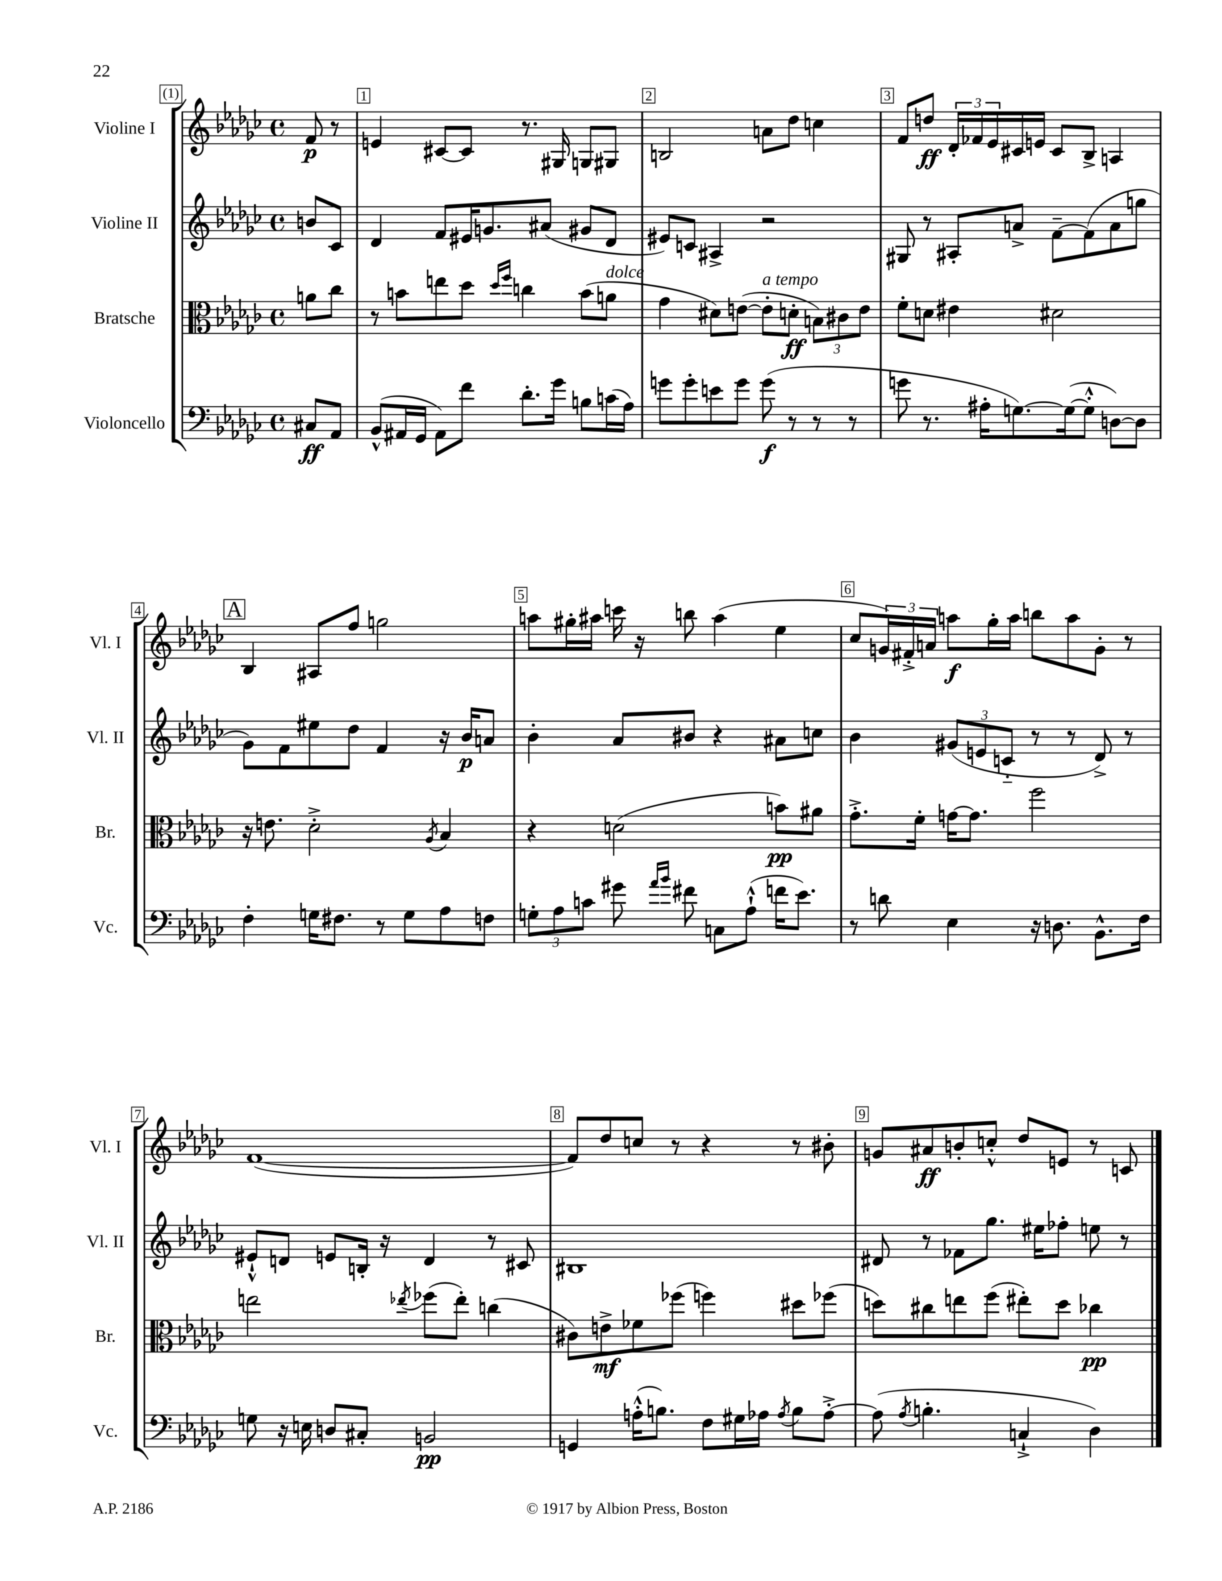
<<
\new StaffGroup <<
\new Staff = "s0" \with { instrumentName = "Violine I" shortInstrumentName = "Vl. I" } {
    \clef treble \key ges \major \defaultTimeSignature \time 4/4 \partial 4
    f'8\p r8 |
    e'4 cis'8~ cis'8 r8. gis16 g8 gis8 |
    b2 a'8 des''8 c''4 |
    f'8 d''8\ff \tuplet 3/2 { des'16-. fes'16 ees'16 } cis'16 e'16 cis'8 bes8-> a4 |
    \mark \markup { \box "A" } bes4 ais8 f''8 g''2 |
    a''8 gis''16-. ais''16 c'''16 r16 b''8 ais''4( ees''4 |
    ces''8 \tuplet 3/2 { g'16) fis'16-.-> a'16 } a''8\f ges''16-. a''16 b''8 a''8 g'8-. r8 |
    f'1~( |
    f'8) des''8 c''8 r8 r4 r8 bis'8-. |
    g'8 ais'8\ff b'8-. c''8-.-^ des''8 e'8 r8 c'8 \bar "|." |
}
\new Staff = "s1" \with { instrumentName = "Violine II" shortInstrumentName = "Vl. II" } {
    \clef treble \key ges \major \defaultTimeSignature \time 4/4 \partial 4
    b'8 ces'8 |
    des'4 f'8 eis'16 g'8. ais'8( gis'8 des'8 |
    eis'8) c'8 ais4-> r2 |
    gis8 r8 ais8-. a'8-> f'8~-- f'8( a'8 g''8 |
    \mark \markup { \box "A" } ges'8) f'8 eis''8 des''8 f'4 r16 bes'16\p a'8 |
    bes'4-. aes'8 bis'8 r4 ais'8 c''8 |
    bes'4 \tuplet 3/2 { gis'8( e'8 c'8-_ } r8 r8 des'8->) r8 |
    eis'8-!-^ d'8 e'8 b16-. r16 d'4 r8 cis'8 |
    bis1 |
    dis'8 r8 fes'8 ges''8. eis''16 fes''8-. e''8 r8 \bar "|." |
}
\new Staff = "s2" \with { instrumentName = "Bratsche" shortInstrumentName = "Br." } {
    \clef alto \key ges \major \defaultTimeSignature \time 4/4 \partial 4
    a'8 ces''8 |
    r8 b'8 e''8 des''8 \grace { des''16 f''16 } c''4 b'8( a'8^\markup { \italic "dolce" } |
    ges'4 dis'8) e'8~( e'8-.^\markup { \italic "a tempo" } d'8-.\ff \tuplet 3/2 { b8) cis'8 e'8 } |
    f'8-. d'8 eis'4 dis'2 |
    \mark \markup { \box "A" } r16 e'8. des'2-.-> \acciaccatura { aes8 } bes4 |
    r4 d'2( b'8\pp) ais'8 |
    ges'8.-.-> f'16-. g'16~ g'8. f''2 |
    e''2 \acciaccatura { ees''8 } fes''8( ees''8-.) c''4( |
    cis'8) e'8->\mf fes'8 fes''8( f''4) dis''8 fes''8( |
    d''8) cis''8 e''8 f''8( eis''8-.) d''8 ces''4\pp \bar "|." |
}
\new Staff = "s3" \with { instrumentName = "Violoncello" shortInstrumentName = "Vc." } {
    \clef bass \key ges \major \defaultTimeSignature \time 4/4 \partial 4
    cis8\ff aes,8 |
    bes,8-^( ais,16 ges,16 ais,8) f'8 des'8.-. ges'16 b8 c'16( aes16) |
    g'8 g'8-. e'8 g'8 g'8\f( r8 r8 r8 |
    g'8 r8. ais16-. g8.~) g16~( g8-.-^ d8~) d8 |
    \mark \markup { \box "A" } f4-. g16 fis8. r8 g8 aes8 f8 |
    \tuplet 3/2 { g8-. aes8 c'8 } gis'8 \grace { aes'16 bes'16 } fis'8 c8 aes8-!-^( f'16 ees'8.) |
    r8 d'8 ees4 r16 d8. bes,8.-^ f16 |
    g8 r16 e16 d8 cis8-. b,2\pp |
    g,4 a16-.-^( b8.) f8 gis16 aes16 \acciaccatura { aes8 } b8 aes8~-.-> |
    aes8( \acciaccatura { aes8 } b4.-. c4-!-> des4) \bar "|." |
}
>>
>>
\layout { \context { \Score \override BarNumber.break-visibility = ##(#f #t #t) barNumberVisibility = #all-bar-numbers-visible \override BarNumber.stencil = #(make-stencil-boxer 0.1 0.3 ly:text-interface::print) } }
